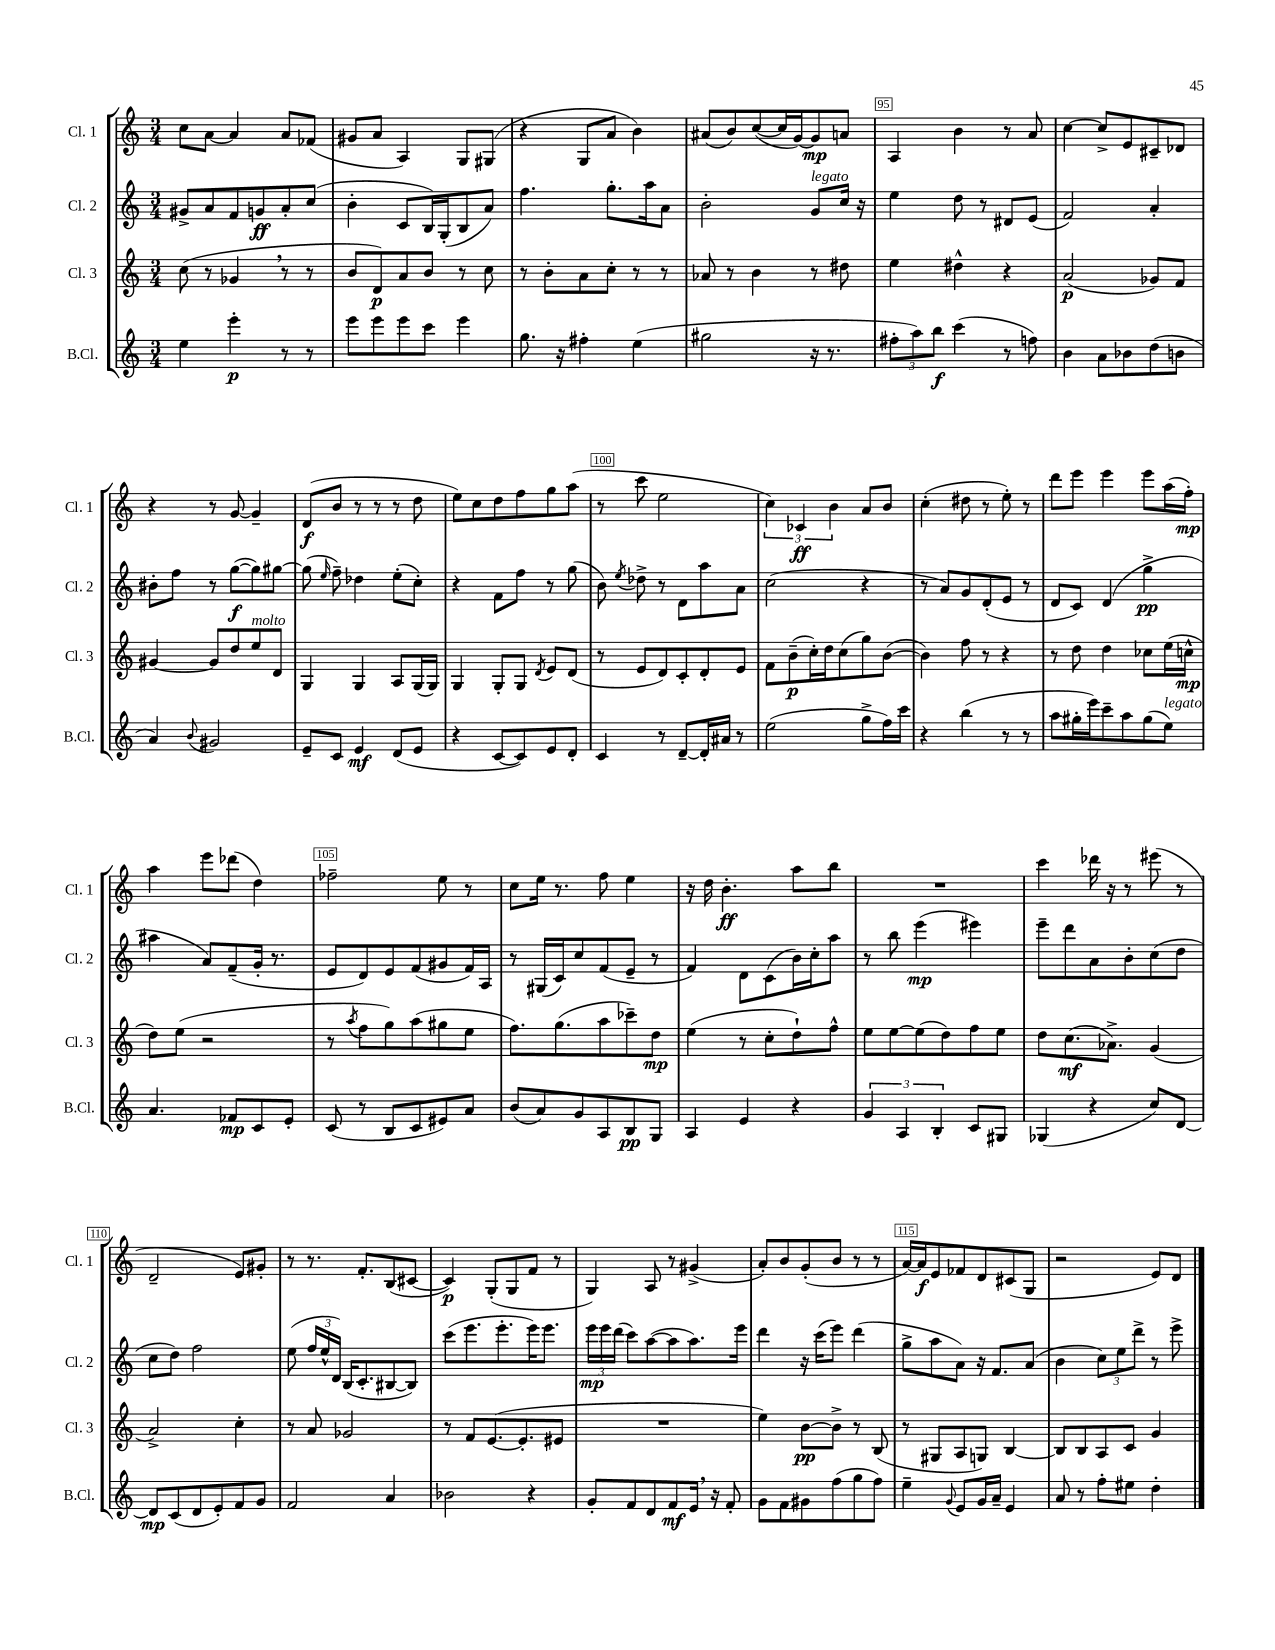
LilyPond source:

<<
\new StaffGroup <<
\new Staff = "s0" \with { instrumentName = "Cl. 1" shortInstrumentName = "Cl. 1" } {
    \clef treble \key c \major \numericTimeSignature \time 3/4
    \autoBeamOff c''8[ a'8]~ a'4 a'8[ fes'8]( |
    gis'8[ a'8] a4) g8[ gis8]( |
    r4 g8[ a'8] b'4) |
    ais'8[( b'8) c''8~( c''16 g'16~) g'8\mp a'8] |
    a4 b'4 r8 a'8 |
    c''4~ c''8[-> e'8 cis'8-- des'8] |
    r4 r8 g'8~ g'4-- |
    d'8[\f( b'8] r8 r8 r8 d''8 |
    e''8[) c''8 d''8 f''8 g''8 a''8]( |
    r8 c'''8 e''2 |
    \tuplet 3/2 { c''4) ces'4\ff b'4 } a'8[ b'8] |
    c''4-.( dis''8 r8 e''8-.) r8 |
    d'''8[ e'''8] e'''4 e'''8[ a''16( f''16]-.\mp) |
    a''4 e'''8[ des'''8]( d''4) |
    fes''2-- e''8 r8 |
    c''8[ e''16] r8. f''8 e''4 |
    r16 d''16 b'4.-.\ff a''8[ b''8] |
    R2. |
    c'''4 des'''16 r16 r8 eis'''8( r8 |
    d'2-- e'8[) gis'8]-. |
    r8 r8. f'8.[-. b8( cis'8]~ |
    cis'4\p) g8[-.( g8 f'8] r8 |
    g4) a8 r8 gis'4->( |
    a'8[-.) b'8 g'8-.( b'8] r8 r8 |
    a'16[~) a'16\f e'8 fes'8 d'8 cis'8( g8] |
    r2 e'8[) d'8] \bar "|." |
}
\new Staff = "s1" \with { instrumentName = "Cl. 2" shortInstrumentName = "Cl. 2" } {
    \clef treble \key c \major \numericTimeSignature \time 3/4
    \autoBeamOff gis'8[-> a'8 f'8 g'8\ff a'8-. c''8]( |
    b'4-. c'8[ b16) g16-.( b8 a'8]) |
    f''4. g''8.[-. a''16 a'8] |
    b'2-. g'8[^\markup { \italic "legato" } c''16] r16 |
    e''4 d''8 r8 dis'8[ e'8]( |
    f'2) a'4-. |
    bis'8[-. f''8] r8 g''8[~\f( g''8) gis''8]~ |
    gis''8( \grace { e''16 } f''8--) des''4 e''8[-.( c''8]-.) |
    r4 f'8[ f''8] r8 g''8( |
    b'8) \acciaccatura { e''8 } des''8-> r8 d'8[ a''8 a'8] |
    c''2( r4 |
    r8 a'8[) g'8 d'8-.( e'8] r8 |
    d'8[ c'8]) d'4( g''4->\pp |
    ais''4 a'8[) f'8--( g'16]-. r8. |
    e'8[ d'8) e'8 f'8( gis'8 f'16) a16] |
    r8 gis16[( c'16) c''8 f'8( e'8]-- r8 |
    f'4) d'8[ c'8( b'16) c''16-. a''8] |
    r8 b''8 e'''4\mp( eis'''4) |
    e'''8[-- d'''8 a'8 b'8-. c''8( d''8] |
    c''8[ d''8]) f''2 |
    e''8( \tuplet 3/2 { f''16[ e''16-^ d'16]) } b16[( c'8.-. bis8~ bis8]) |
    c'''8[( e'''8. e'''8.-. e'''16) e'''8.] |
    \tuplet 3/2 { e'''16[\mp e'''16 d'''16]( } c'''8[) a''8~( a''8 a''8.) e'''16] |
    d'''4 r16 c'''16[( e'''8]) d'''4( |
    g''8[-> a''8 a'8]) r16 f'8.[ a'8]( |
    b'4 \tuplet 3/2 { c''8[) e''8 d'''8]-> } r8 e'''8-> \bar "|." |
}
\new Staff = "s2" \with { instrumentName = "Cl. 3" shortInstrumentName = "Cl. 3" } {
    \clef treble \key c \major \numericTimeSignature \time 3/4
    \autoBeamOff c''8( r8 ges'4 \breathe r8 r8 |
    b'8[ d'8\p) a'8 b'8] r8 c''8 |
    r8 b'8[-. a'8 c''8]-. r8 r8 |
    aes'8 r8 b'4 r8 dis''8 |
    e''4 dis''4-^ r4 |
    a'2\p( ges'8[) f'8] |
    gis'4~ gis'8[ d''8 e''8^\markup { \italic "molto" } d'8] |
    g4 g4 a8[ g16( g16]) |
    g4 g8[-. g8] \acciaccatura { d'8 } e'8[ d'8]( |
    r8 e'8[ d'8) c'8-. d'8-. e'8] |
    f'8[ b'8--\p( c''16-.) d''16 c''8( g''8) b'8]~( |
    b'4) f''8 r8 r4 |
    r8 d''8 d''4 ces''8[ e''16( c''16]-^\mp |
    d''8[) e''8]( r2 |
    r8 \acciaccatura { a''8 } f''8[ g''8) a''8( gis''8 e''8] |
    f''8.[) g''8.( a''8 ces'''8--) d''8]\mp |
    e''4( r8 c''8[-. d''8-!) f''8]-^ |
    e''8[ e''8~ e''8( d''8) f''8 e''8] |
    d''8[ c''8.\mf( aes'8.]->) g'4( |
    a'2->) c''4-. |
    r8 a'8 ges'2 |
    r8 f'8[ e'8.~( e'8.-. eis'8] |
    R2. |
    e''4) b'8[~\pp b'8]-> r8 b8( |
    r8 gis8[ a8 g8]) b4~ |
    b8[ b8 a8 c'8] g'4 \bar "|." |
}
\new Staff = "s3" \with { instrumentName = "B.Cl." shortInstrumentName = "B.Cl." } {
    \clef treble \key c \major \numericTimeSignature \time 3/4
    \autoBeamOff e''4 e'''4-.\p r8 r8 |
    e'''8[ e'''8 e'''8 c'''8] e'''4 |
    g''8. r16 fis''4-. e''4( |
    gis''2 r16 r8. |
    \tuplet 3/2 { fis''8[-. a''8) b''8]\f } c'''4( r8 f''8) |
    b'4 a'8[ bes'8 d''8( b'8] |
    a'4) \appoggiatura { b'8 } gis'2 |
    e'8[-- c'8] e'4\mf d'8[( e'8] |
    r4 c'8[~ c'8) e'8 d'8]-. |
    c'4 r8 d'8[~-- d'16-. ais'16] r8 |
    e''2( g''8[-> f''16) c'''16] |
    r4 b''4( r8 r8 |
    a''8[ gis''16-. e'''16) c'''8-- a''8 gis''8( e''8]^\markup { \italic "legato" }) |
    a'4. fes'8[\mp c'8 e'8]-. |
    c'8( r8 b8[ c'8 eis'8) a'8] |
    b'8[( a'8) g'8 a8 b8\pp g8] |
    a4 e'4 r4 |
    \tuplet 3/2 { g'4 a4 b4-. } c'8[ gis8] |
    ges4( r4 c''8[) d'8]~ |
    d'8[\mp c'8( d'8 e'8-.) f'8 g'8] |
    f'2 a'4 |
    bes'2 r4 |
    g'8[-. f'8 d'8 f'8\mf e'16] \breathe r16 f'8-. |
    g'8[ f'8 gis'8 f''8( g''8 f''8]) |
    e''4-- \appoggiatura { g'8 } e'8[ g'16 a'16]-- e'4 |
    a'8 r8 f''8[-. eis''8] d''4-. \bar "|." |
}
>>
>>
\layout { \context { \Score currentBarNumber = #91 \override BarNumber.break-visibility = ##(#f #t #t) barNumberVisibility = #(every-nth-bar-number-visible 5) \override BarNumber.stencil = #(make-stencil-boxer 0.1 0.3 ly:text-interface::print) } }
